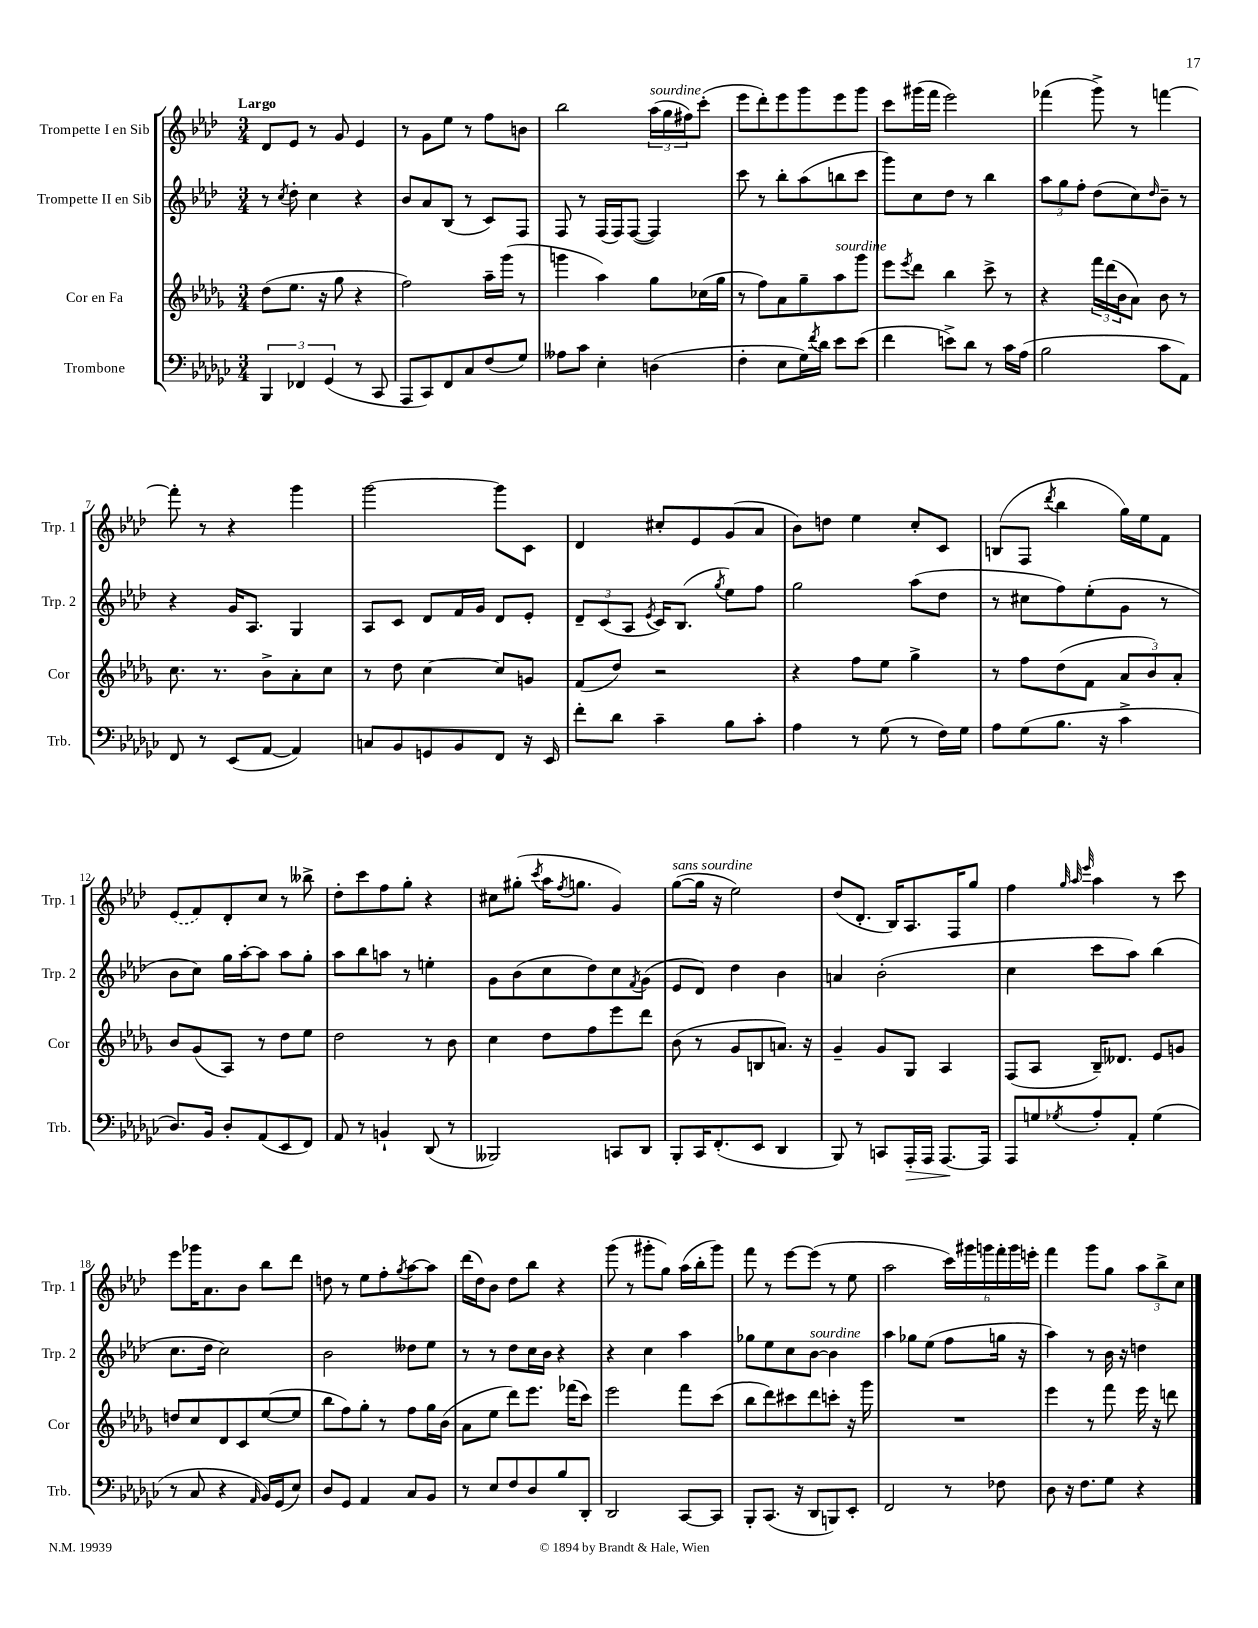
<<
\new StaffGroup <<
\new Staff = "s0" \with { instrumentName = "Trompette I en Sib" shortInstrumentName = "Trp. 1" } {
    \clef treble \key aes \major \numericTimeSignature \time 3/4 \tempo "Largo"
    des'8 ees'8 r8 g'8 ees'4 |
    r8 g'8 ees''8 r8 f''8 b'8 |
    bes''2 \tuplet 3/2 { aes''16^\markup { \italic "sourdine" }( g''16 fis''16) } c'''8-.( |
    ees'''8 des'''8-.) ees'''8 g'''8 ees'''8 g'''8 |
    c'''8 gis'''16( f'''16 ees'''2) |
    fes'''4( g'''8->) r8 f'''4~ |
    f'''8-. r8 r4 g'''4 |
    g'''2~ g'''8 c'8 |
    des'4 cis''8-. ees'8 g'8( aes'8 |
    bes'8) d''8 ees''4 c''8-. c'8 |
    b8( f8 \acciaccatura { des'''8 } bes''4 g''16) ees''16 f'8 |
    \once \slurDashed ees'8( f'8) des'8-. c''8 r8 beses''8-> |
    des''8-. c'''8 f''8 g''8-. r4 |
    cis''8 gis''8-.( \acciaccatura { c'''8 } aes''16 \acciaccatura { f''8 } g''8. g'4) |
    g''8~^\markup { \italic "sans sourdine" }( g''16 r16 ees''2) |
    des''8( des'8.-. bes16) aes8. f16 g''8 |
    f''4 \grace { g''32 aes''32 ees'''32 } aes''4 r8 c'''8 |
    ees'''8 ges'''16 aes'8. bes'8 bes''8 des'''8 |
    d''8 r8 ees''8 f''8-. \acciaccatura { g''8 } aes''8~ aes''8 |
    des'''16( des''16) bes'8 des''8 bes''8 r4 |
    g'''8( r8 gis'''8-. g''8) aes''16( bes''16-. gis'''8) |
    f'''8 r8 ees'''8~ ees'''8( r8 ees''8 |
    aes''2 \tuplet 6/4 { c'''16) gis'''16 g'''16 f'''16-. g'''16 e'''16-. } |
    f'''4 g'''8 g''8 \tuplet 3/2 { aes''8 bes''8-> c''8 } \bar "|." |
}
\new Staff = "s1" \with { instrumentName = "Trompette II en Sib" shortInstrumentName = "Trp. 2" } {
    \clef treble \key aes \major \numericTimeSignature \time 3/4
    r8 \acciaccatura { c''8 } des''8-. c''4 r4 |
    bes'8 aes'8 bes8( r8 c'8) f8 |
    f8 r8 f16( f16) f8~( f4) |
    c'''8 r8 bes''8-. aes''8( b''8 c'''8 |
    g'''8) c''8 des''8 r8 bes''4 |
    \tuplet 3/2 { aes''8 g''8 f''8-. } des''8( c''8) \grace { des''16 } bes'8-- r8 |
    r4 g'16 aes8. g4 |
    aes8 c'8 des'8 f'16 g'16 des'8 ees'8-. |
    \tuplet 3/2 { des'8-- c'8( aes8 } \acciaccatura { ees'8 } c'16) bes8.( \acciaccatura { g''8 } ees''8) f''8 |
    g''2 aes''8( des''8 |
    r8 cis''8 f''8) ees''8-.( g'8 r8 |
    bes'8 c''8) g''16 aes''16~-. aes''8 aes''8 g''8-. |
    aes''8 bes''8 a''8 r8 e''4-. |
    g'8 bes'8( c''8 des''8) c''8 \acciaccatura { f'8 } g'8( |
    ees'8 des'8) des''4 bes'4 |
    a'4 bes'2-.( |
    c''4 c'''8 aes''8) bes''4( |
    c''8. des''16 c''2) |
    bes'2 deses''8 ees''8 |
    r8 r8 des''8 c''16 bes'16 r4 |
    r4 c''4 aes''4 |
    ges''8 ees''8 c''8 bes'8~^\markup { \italic "sourdine" } bes'4 |
    aes''4 ges''8 ees''8( f''8 g''16 r16 |
    aes''4) r8 bes'16 r16 d''4 \bar "|." |
}
\new Staff = "s2" \with { instrumentName = "Cor en Fa" shortInstrumentName = "Cor" } {
    \clef treble \key des \major \numericTimeSignature \time 3/4
    des''8( ees''8. r16 ges''8 r4 |
    f''2) aes''16-- ges'''16( r8 |
    g'''4 aes''4) ges''8 ces''16( ges''16 |
    r8 f''8) aes'8 ges''8-- aes''8^\markup { \italic "sourdine" } ges'''8 |
    ees'''8 \acciaccatura { ees'''8 } des'''8 bes''4 c'''8-> r8 |
    r4 \tuplet 3/2 { f'''16 des'''16( bes'16 } aes'8) bes'8 r8 |
    c''8. r8. bes'8-> aes'8-. c''8 |
    r8 des''8 c''4~ c''8 g'8 |
    f'8( des''8) r2 |
    r4 f''8 ees''8 ges''4-> |
    r8 f''8 des''8( f'8 \tuplet 3/2 { aes'8 bes'8) aes'8-. } |
    bes'8 ges'8( aes8) r8 des''8 ees''8 |
    des''2 r8 bes'8 |
    c''4 des''8 f''8 ees'''8 des'''8 |
    bes'8( r8 ges'8 b8 a'8.) r16 |
    ges'4-- ges'8 ges8 aes4 |
    f8( aes8 bes16--) deses'8. ees'8 g'8 |
    d''8 c''8 des'8 c'8 ees''8~( ees''8 |
    bes''8 f''8) ges''8-. r8 f''8 ges''16 bes'16( |
    aes'8 ees''8 des'''8) ees'''8. fes'''16( c'''8) |
    ees'''2 f'''8 c'''8( |
    bes''8 des'''8) cis'''8 des'''8 c'''8-. r16 ges'''16 |
    R2. |
    ees'''4 r8 f'''8 ees'''16 r16 d'''8 \bar "|." |
}
\new Staff = "s3" \with { instrumentName = "Trombone" shortInstrumentName = "Trb." } {
    \clef bass \key ges \major \numericTimeSignature \time 3/4
    \tuplet 3/2 { bes,,4 fes,4 ges,4( } r8 ces,8 |
    aes,,8 ces,8) f,8 ces8 f8( ges8) |
    aeses8 ces'8 ees4-. d4( |
    f4-. ees8 ges16) \acciaccatura { f'8 } des'16 ees'8 ees'8( |
    f'4 e'8->) des'8 r8 ces'16 aes16( |
    bes2 ces'8 aes,8) |
    f,8 r8 ees,8( aes,8~ aes,4) |
    c8 bes,8 g,8 bes,8 f,8 r16 ees,16 |
    f'8-. des'8 ces'4-- bes8 ces'8-. |
    aes4 r8 ges8( r8 f16) ges16 |
    aes8 ges8( bes8. r16 ces'4-> |
    des8.) bes,16 des8-. aes,8( ees,8 f,8) |
    aes,8 r8 b,4-! des,8( r8 |
    beses,,2) c,8 des,8 |
    bes,,8-. ces,16 f,8.-.( ees,8 des,4 |
    bes,,8) r8 c,8 aes,,16-.\> aes,,16 aes,,8.~\! aes,,16 |
    aes,,8 g8 \acciaccatura { ges8 } aes8-. aes,8-. ges4( |
    r8 ces8 r4 \grace { aes,16 } bes,16) ges,16( ees8) |
    des8 ges,8 aes,4 ces8 bes,8 |
    r8 ees8 f8 des8 bes8 des,8-. |
    des,2 ces,8~ ces,8 |
    bes,,8-. ces,8.( r16 des,8 b,,8) ees,8-. |
    f,2 r8 fes8 |
    des8 r16 f8. ges8 r4 \bar "|." |
}
>>
>>
